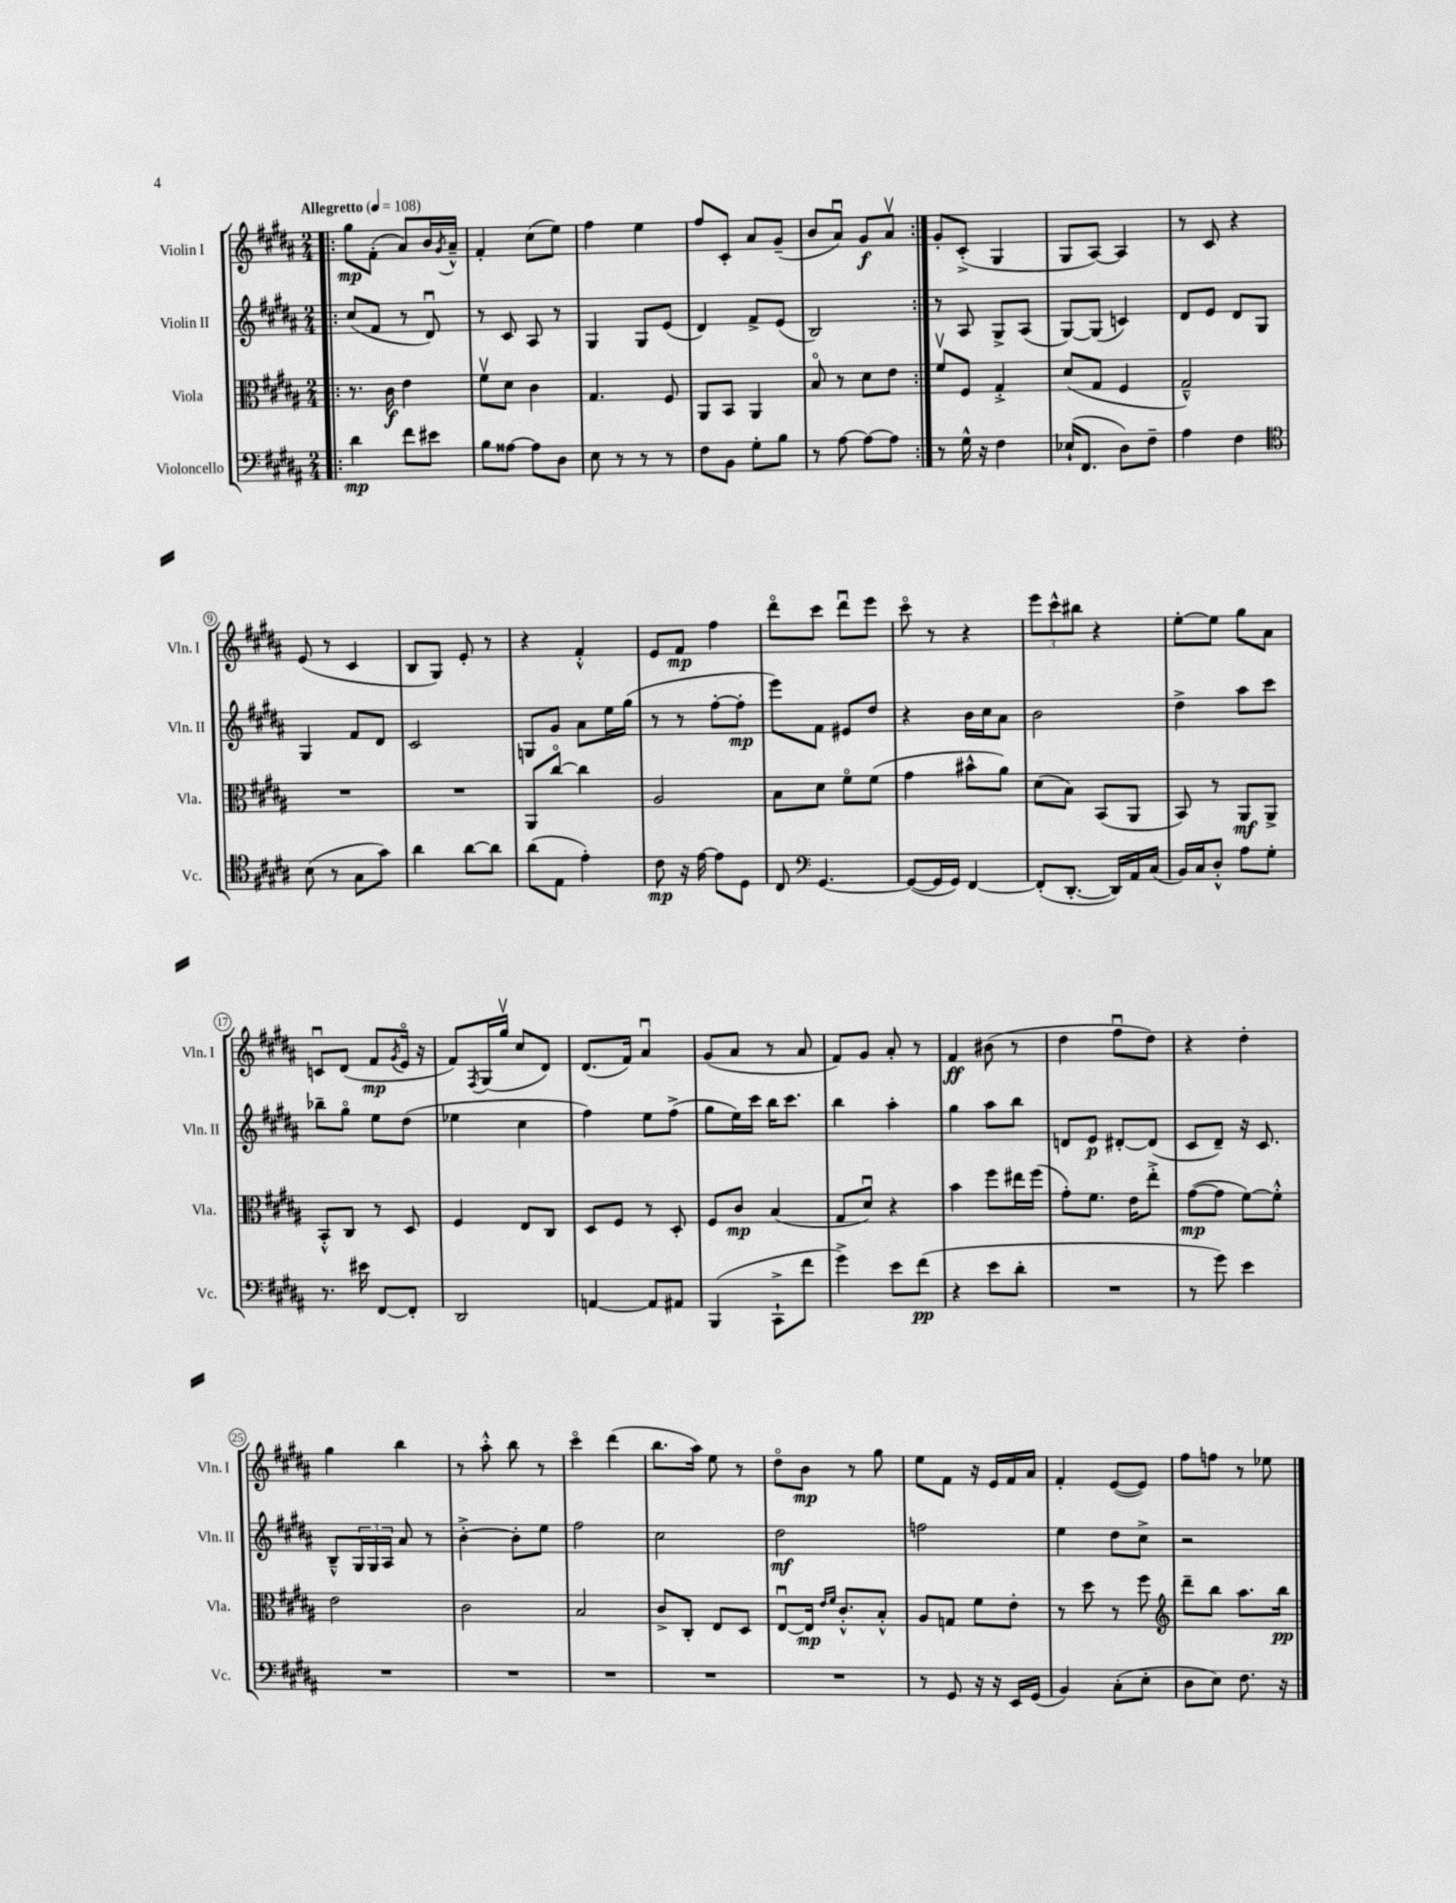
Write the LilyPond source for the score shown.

<<
\new StaffGroup <<
\new Staff = "s0" \with { instrumentName = "Violin I" shortInstrumentName = "Vln. I" } {
    \clef treble \key b \major \numericTimeSignature \time 2/4 \tempo "Allegretto" 4 = 108
    \repeat volta 2 { \bar ".|:" gis''8\mp fis'8-.( ais'8) b'16 \acciaccatura { gis'8 } ais'16---^ |
    fis'4-. cis''8( e''8) |
    fis''4 e''4 |
    fis''8 cis'8-. ais'8 gis'8--( |
    b'8 ais'8\downbow) gis'8\f ais'8\upbow | }
    gis'8-. cis'8-.->( gis4 |
    gis8 ais8~) ais4 |
    r8 cis'8 r4 |
    e'8( r8 cis'4 |
    b8 gis8) e'8-. r8 |
    r4 fis'4-.-^ |
    e'8 fis'8\mp fis''4 |
    dis'''8\flageolet cis'''8 dis'''8\downbow e'''8 |
    cis'''8\flageolet r8 r4 |
    \tuplet 3/2 { e'''8 cis'''8-^ bis''8 } r4 |
    e''8~-. e''8 gis''8 ais'8 |
    c'8\downbow dis'8( fis'8\mp \acciaccatura { gis'8 } e'16\flageolet r16 |
    fis'8) \acciaccatura { fis8 } gis16( gis''16\upbow cis''8 dis'8) |
    dis'8.( fis'16) ais'4\downbow |
    gis'8( ais'8 r8 ais'8 |
    fis'8) gis'8 ais'8-. r8 |
    fis'4\ff bis'8( r8 |
    dis''4 fis''8\downbow dis''8) |
    r4 dis''4-. |
    gis''4 b''4 |
    r8 ais''8-.-^ b''8 r8 |
    cis'''4\flageolet dis'''4( |
    b''8. ais''16) e''8 r8 |
    dis''8\flageolet b'8\mp r8 gis''8 |
    e''8 fis'8 r16 e'16 fis'16 ais'16 |
    fis'4-. e'8~( e'8) |
    fis''8 f''8 r8 ees''8 \bar "|." |
}
\new Staff = "s1" \with { instrumentName = "Violin II" shortInstrumentName = "Vln. II" } {
    \clef treble \key b \major \numericTimeSignature \time 2/4
    \repeat volta 2 { \bar ".|:" cis''8( fis'8 r8 dis'8\downbow) |
    r8 cis'8 ais8 r8 |
    gis4 gis8 e'8( |
    dis'4) fis'8-> e'8( |
    b2) | }
    r8 ais8 gis8-> ais8( |
    gis8~) gis8( c'4) |
    dis'8 e'8 dis'8 gis8 |
    gis4 fis'8 dis'8 |
    cis'2 |
    g8 gis'8 ais'8 e''16 gis''16( |
    r8 r8 fis''8~-. fis''8-.\mp |
    e'''8) fis'8 eis'8 dis''8 |
    r4 b'16 cis''16 ais'8 |
    b'2 |
    dis''4-> ais''8 cis'''8 |
    bes''8-- gis''8\flageolet e''8 dis''8( |
    ees''4 cis''4 |
    fis''4) e''8 fis''8->( |
    gis''8 e''16) cis'''16 b''16 cis'''8. |
    b''4 ais''4-. |
    gis''4 ais''8 b''8 |
    d'8 e'8\p dis'8~-. dis'8( |
    cis'8 dis'8--) r16 cis'8. |
    b8---^ \tuplet 3/2 { gis16 gis16 ais16 } ais'8 r8 |
    b'4~-.-> b'8-. e''8 |
    fis''2 |
    cis''2 |
    dis''2\mf |
    f''2 |
    e''4 dis''8 cis''8-> |
    r2 \bar "|." |
}
\new Staff = "s2" \with { instrumentName = "Viola" shortInstrumentName = "Vla." } {
    \clef alto \key b \major \numericTimeSignature \time 2/4
    \repeat volta 2 { \bar ".|:" r8. cis'16\f e'4 |
    fis'8\upbow dis'8 cis'4 |
    gis4. fis8 |
    ais,8 b,8 ais,4 |
    b8\flageolet r8 dis'8 e'8 | }
    fis'8\upbow fis8 gis4-.-> |
    dis'8( gis8 fis4 |
    gis2---^) |
    R2 |
    R2 |
    ais,8 cis''8~\flageolet cis''4 |
    ais2 |
    b8 dis'8 fis'8\flageolet fis'8( |
    gis'4 bis'8-^ ais'8) |
    dis'8( b8) b,8( ais,8 |
    b,8) r8 ais,8\mf ais,8-> |
    b,8-.-^ cis8 r8 dis8 |
    fis4 e8 cis8 |
    dis8 fis8 r8 dis8-. |
    fis8 cis'8\mp b4( |
    gis8 dis'8\downbow) r4 |
    b'4 fis''8 eis''16 fis''16( |
    gis'8-.) fis'8. e'16 e''8-.-> |
    gis'8~\mp( gis'8 fis'8~) fis'8-.-^ |
    e'2 |
    cis'2 |
    b2 |
    cis'8-> cis8-. e8 dis8 |
    e8~\downbow e16\mp \grace { e'16 fis'16 } cis'8.-.-^ b8-.-^ |
    ais8 g8 fis'8 e'8-. |
    r8 dis''8 r8 fis''8 |
    \clef treble dis'''8-- b''8 ais''8. b''16\pp \bar "|." |
}
\new Staff = "s3" \with { instrumentName = "Violoncello" shortInstrumentName = "Vc." } {
    \clef bass \key b \major \numericTimeSignature \time 2/4
    \repeat volta 2 { \bar ".|:" dis'4\mp fis'8 eis'8 |
    b8 aisis8~ aisis8 dis8 |
    e8 r8 r8 r8 |
    fis8 b,8 gis8-. b8 |
    r8 ais8~ ais8~ ais8 | }
    r8 gis16-^ r16 fis4 |
    ees16-!( fis,8. dis8) fis8-- |
    ais4 fis4 |
    \clef tenor b8( r8 gis8 gis'8) |
    ais'4 ais'8~ ais'8 |
    ais'8( e8 e'4-.) |
    cis'8\mp r16 e'16~ e'8 dis8 |
    cis8 \clef bass gis,4.~ |
    gis,8~( gis,16 gis,16) fis,4~ |
    fis,8-.( dis,8.~-. dis,16) ais,16 cis16( |
    b,16) cis16 dis8-.-^ ais8 gis8-. |
    r8. eis'16 fis,8~ fis,8-. |
    dis,2 |
    a,4~ a,8 ais,8 |
    b,,4( cis,8-!-> fis'8 |
    gis'4->) e'8 fis'8\pp( |
    r4 e'8 dis'8-. |
    R2 |
    r8 gis'8) e'4 |
    R2 |
    R2 |
    R2 |
    R2 |
    R2 |
    r8 gis,8 r16 r16 e,16 gis,16( |
    b,4) cis8-.( e8-. |
    dis8 e8) fis8. r16 \bar "|." |
}
>>
>>
\layout { \context { \Score \override BarNumber.stencil = #(make-stencil-circler 0.1 0.3 ly:text-interface::print) } }
